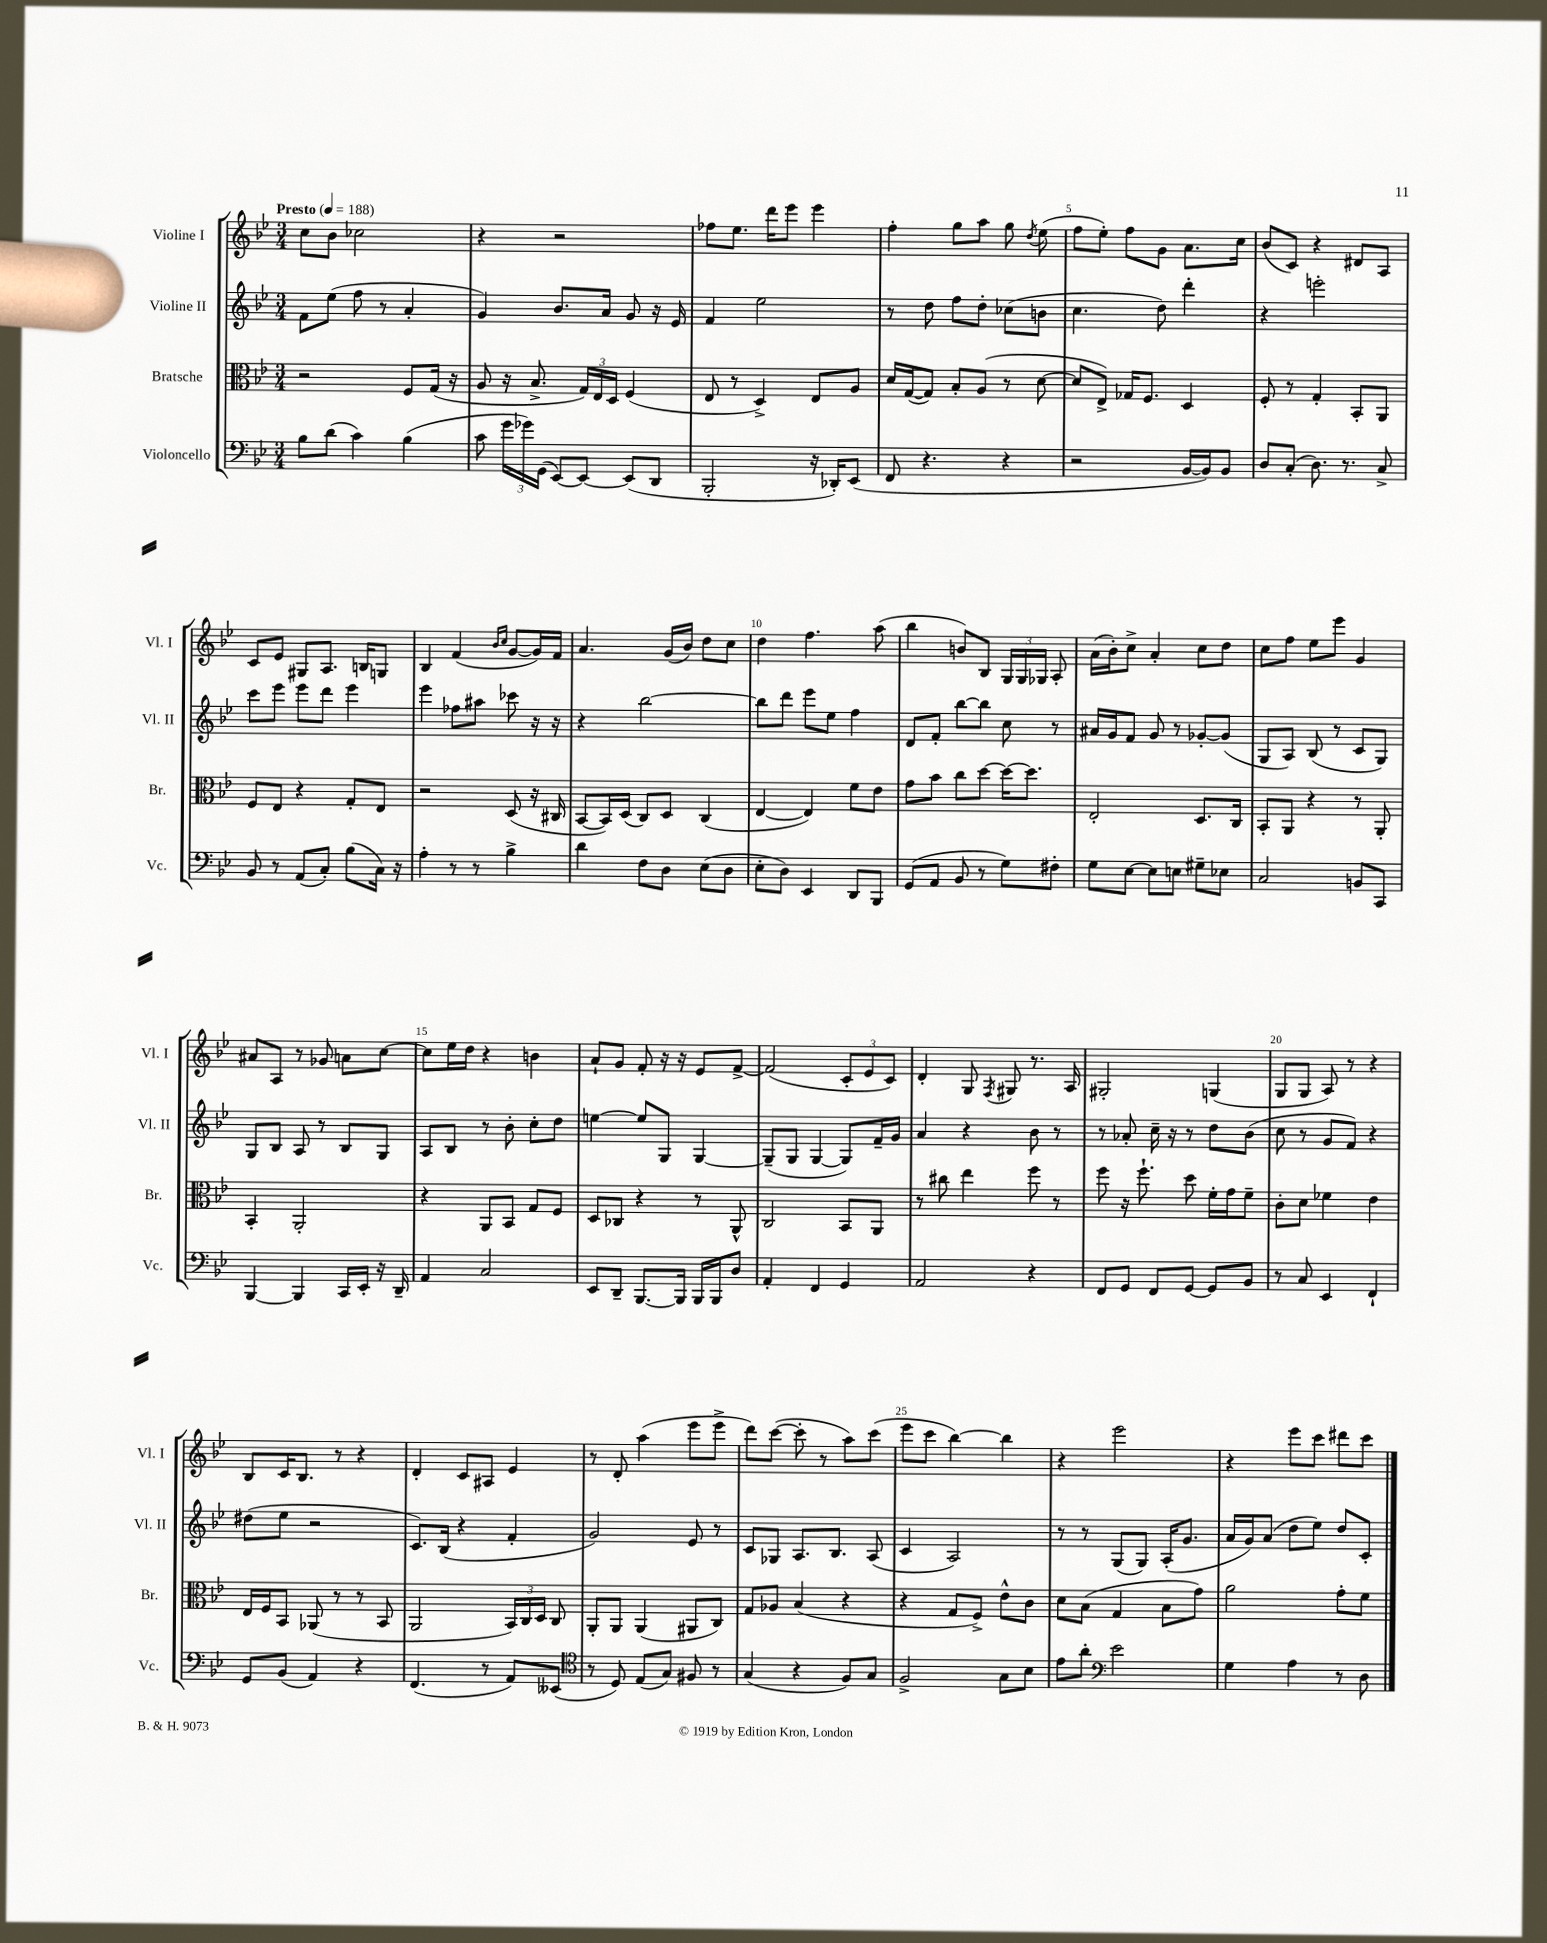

**kern	**kern	**kern	**kern
*staff4	*staff3	*staff2	*staff1
*clefF4	*clefC3	*clefG2	*clefG2
*k[b-e-]	*k[b-e-]	*k[b-e-]	*k[b-e-]
*M3/4	*M3/4	*M3/4	*M3/4
*MM188	*MM188	*MM188	*MM188
8B-	2r	8f	8cc
(8d	.	(8ee-	8b-
4c)	.	8ff	2cc-
.	.	8r	.
(4B-	8F	4a'	.
.	(16G	.	.
.	16r	.	.
=	=	=	=
8c	8A	4g)	4r
24g	16r	.	.
24g-)	.	.	.
.	8.B-^	.	.
(24GG	.	.	.
[8EE-)	.	8.b-	2r
8EE-_	24G)	.	.
.	24E-	.	.
.	.	16a	.
.	24D	.	.
(8EE-]	(4F	8g	.
8DD	.	16r	.
.	.	16e-	.
=	=	=	=
2BBB-'	8E-	4f	8ff-
.	8r	.	8.ee-
.	4D^)	2ee-	.
.	.	.	16ddd
.	.	.	8eee-
16r	8E-	.	4eee-
16DD-')	.	.	.
(8EE-	8A	.	.
=	=	=	=
8FF	16d	8r	4ff'
.	([16G	.	.
4.r	8G])	8dd	.
.	8B-'	8ff	8gg
.	(8A	8dd'	8aa
4r	8r	(8cc-	8gg
.	.	.	8qdd
.	[8d	8b	(8ee-
=	=	=	=
2r	8d]	4.cc	8ff
.	8E-^)	.	8ee-')
.	16G-	.	8ff
.	8.F	.	.
.	.	8dd)	8g
[16BB-	4D	4ddd'	8.a
16BB-])	.	.	.
8BB-	.	.	.
.	.	.	16cc
=	=	=	=
8D	8F'	4r	(8b-
(8C'	8r	.	8c)
8.D)	4G'	2eee'	4r
8.r	.	.	.
.	8BB-'	.	8d#
8C^	8AA	.	8A
=	=	=	=
8BB-	8F	8ccc	8c
8r	8E-	8eee-	8e-
(8AA	4r	8eee-	8G#
8C')	.	8ddd	8.A
(8B-	8G'	4eee-	.
.	.	.	16B
16C)	8E-	.	8G
16r	.	.	.
=	=	=	=
4A'	2r	4eee-	4B-
8r	.	8ff-	(4f
8r	.	8aa#	.
.	.	.	16qqb-
.	.	.	16qqcc
4B-^	(8D	8ccc-	[8g
.	16r	16r	16g])
.	16C#	16r	16f
=	=	=	=
4d	[8BB-	4r	4.a
.	16BB-])	.	.
.	(16D	.	.
8F	8C)	[2bb-	.
8D	8D	.	(16g
.	.	.	16b-)
(8E-	(4C	.	8dd
8D	.	.	8cc
=	=	=	=
8E-'	[4E-	8bb-]	4dd
8D)	.	8ddd	.
4EE-	4E-])	8eee-	4.ff
.	.	8ee-	.
8DD	8f	4ff	.
8BBB-	8e-	.	(8aa
=	=	=	=
(8GG	8g	8d	4bb-
8AA	8b-	8f'	.
8BB-	8cc	[8bb-	8b)
8r	[8dd	8bb-]	8B-
8G)	16dd_	8cc	24G
.	.	.	24G
.	8.dd]	.	.
.	.	.	24G-
8F#'	.	8r	8A'
=	=	=	=
8G	2E-'	16a#	(16a
.	.	16g	16b-')
[8E-	.	8f	8cc^
8E-]	.	8g	4a'
8E	.	8r	.
8G#~	8.D	[8g-'	8cc
8E-	.	(8g-]	8dd
.	16C	.	.
=	=	=	=
2C	8BB-'	8G	8cc
.	8AA	8A)	8ff
.	4r	(8B-	8ee-
.	.	8r	8eee-
8BB	8r	8c	4g
8CC	8AA'	8G)	.
=	=	=	=
[4BBB-	4BB-'	8G	8a#
.	.	8B-	8A
4BBB-]	2AA'	8A	8r
.	.	8r	8g-
16CC	.	8B-	8a
16EE-'	.	.	.
16r	.	8G	[8cc
16DD~	.	.	.
=	=	=	=
4AA	4r	8A	8cc]
.	.	8B-	16ee-
.	.	.	16dd
2C	8AA	8r	4r
.	8BB-	8b-'	.
.	8G	8cc'	4b
.	8F	8dd	.
=	=	=	=
8EE-	8D	[4ee	8a`
8DD~	8C-	.	8g
[8.BBB-	4r	8ee]	8f'
.	.	8G	16r
16BBB-]	.	.	16r
16BBB-	8r	[4G	8e-
16BBB-	.	.	.
8D	8AA^^	.	[8f^
=	=	=	=
4AA'	2C	(8G~]	(2f]
.	.	8G	.
4FF	.	[4G	.
4GG	8BB-	8G])	12c'
.	.	.	12e-
.	8AA	16f~	.
.	.	.	12c)
.	.	16g	.
=	=	=	=
2AA	8r	4a	4d'
.	8cc#	.	.
.	4ee-	4r	8G
.	.	.	8qF
.	.	.	8G#
4r	8ff	8b-	8.r
.	8r	8r	.
.	.	.	16A
=	=	=	=
8FF	8ff	8r	2G#'
8GG	16r	8a-'	.
.	8.ff`	.	.
8FF	.	16cc~	.
.	.	16r	.
[8GG	8dd	8r	.
8GG]	16f'	8dd	(4G
.	16g	.	.
8BB-	8f~	(8b-	.
=	=	=	=
8r	8c'	8cc	8G
8C	8d	8r	8G
4EE-	4f-	8g	8A)
.	.	8f)	8r
4FF`	4e-	4r	4r
=	=	=	=
8GG	16E-	(8dd#	8B-
.	16F	.	.
(8BB-	8BB-	8ee-	16c
.	.	.	8.B-
4AA)	(8AA-	2r	.
.	8r	.	8r
4r	8r	.	4r
.	8BB-	.	.
=	=	=	=
(4.FF	2AA	8.c)	4d'
.	.	(16B-	.
.	.	4r	8c
8r	.	.	8A#
8AA)	24BB-)	4f'	4e-
.	24C	.	.
.	24D	.	.
(8EE--	8C	.	.
=	=	=	=
*clefC4	*	*	*
8r	8AA'	2g)	8r
8D)	8AA	.	8d'
(8E-	(4AA	.	(4aa
8G)	.	.	.
8F#	8AA#	8e-	8eee-
8r	8C)	8r	8eee-^
=	=	=	=
(4G	8G	8c	8ddd)
.	8A-	8G-	([8ccc
4r	(4B-	8.A	8ccc']
.	.	.	8r
.	.	8.B-	.
8F)	4r	.	8aa)
8G	.	(8A	(8ccc
=	=	=	=
2F^	4r	4c	8eee-
.	.	.	8ccc
.	8G	2A)	[4bb-)
.	8F^)	.	.
8G	8e-^^	.	4bb-]
8B-	8c	.	.
=	=	=	=
8e-	8d	8r	4r
8a'	(8B-	8r	.
*clefF4	*	*	*
2e-	4G	(8G	2eee-
.	.	8G)	.
.	8B-	(16A'	.
.	.	8.g	.
.	8g)	.	.
=	=	=	=
4G	2a	16a	4r
.	.	16g)	.
.	.	(8a	.
4A	.	8dd	8eee-
.	.	8ee-)	8ccc
8r	8g'	8dd	8ddd#
8D	8f	8c'	8ccc
==	==	==	==
*-	*-	*-	*-
